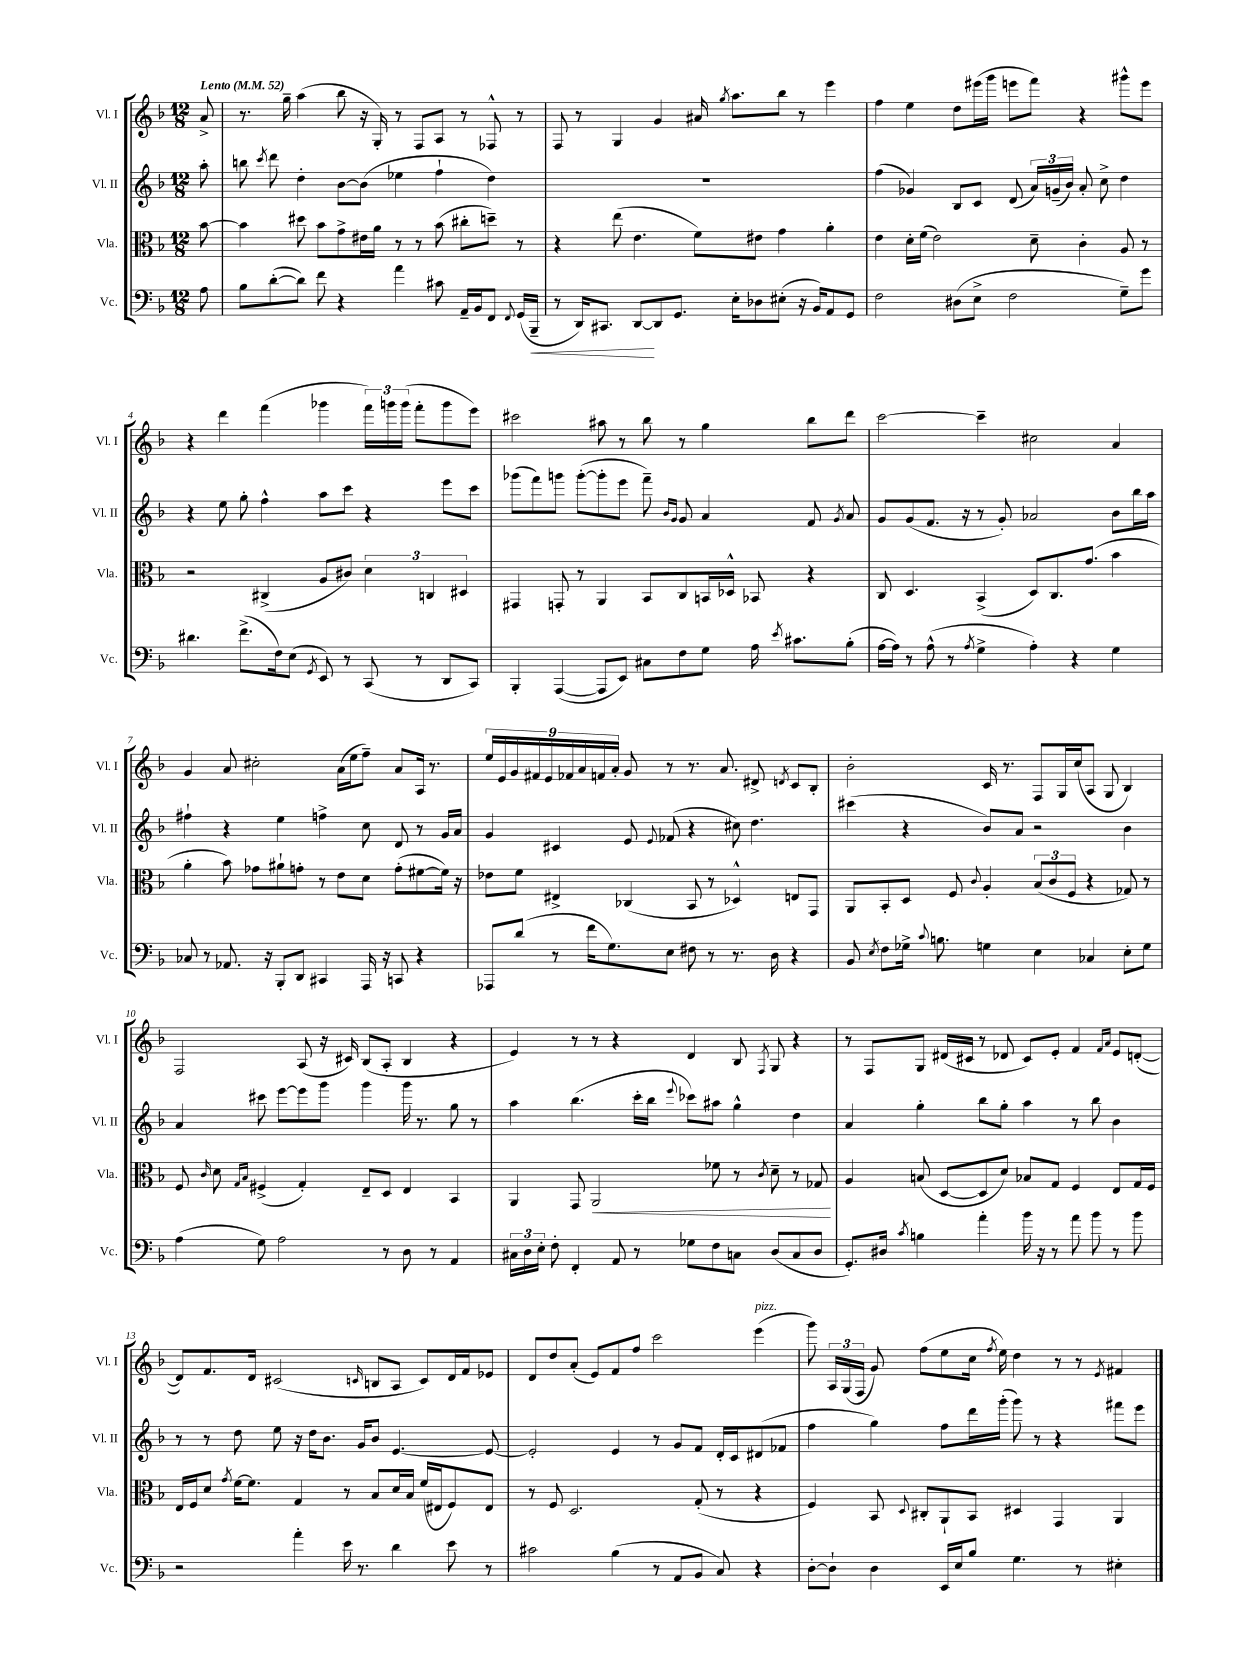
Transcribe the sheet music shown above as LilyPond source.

<<
\new StaffGroup <<
\new Staff = "s0" \with { instrumentName = "Vl. I" shortInstrumentName = "Vl. I" } {
    \clef treble \key f \major \numericTimeSignature \time 12/8 \partial 8 \tempo "Lento" 4 = 52
    \autoBeamOff a'8-> |
    r8. g''16-- a''4( bes''8 r16 g16-.) r8 f8[ a8] r8 fes8-^ r8 |
    f8 r8 g4 g'4 ais'16 \acciaccatura { g''8 } a''8.[ bes''8] r8 e'''4 |
    f''4 e''4 d''8[ eis'''16( g'''16] e'''8[ f'''8]) r4 gis'''8[-^ e'''8] |
    r4 d'''4 f'''4( ges'''4 \tuplet 3/2 { f'''16[) g'''16 g'''16]( } f'''8[-. g'''8 e'''8]) |
    cis'''2 ais''8 r8 bes''8 r8 g''4 bes''8[ d'''8] |
    c'''2~ c'''4-- cis''2 a'4 |
    g'4 a'8 cis''2-. a'16[( e''16 f''8]--) a'8[ a16] r8. |
    \tuplet 9/8 { e''16[ e'16 g'16 fis'16 e'16 fes'16 a'16 f'16 a'16]-. } g'8 r8 r8. a'8. dis'8-> \acciaccatura { d'8 } c'8[ bes8]-. |
    bes'2-. c'16 r8. f8[ g16 c''16( a8] g8 bes4) |
    f2 a8( r16 cis'16) bes8[( a8]-. bes4 r4 |
    e'4) r8 r8 r4 d'4 bes8 \acciaccatura { f8 } g8 r4 |
    r8 f8[ g8] dis'16[( cis'16] r8 des'8 cis'8[) e'8]-. f'4 \grace { f'16[ a'16] } e'8[ d'8]~-.( |
    d'8[) f'8. d'16] cis'2( \grace { c'16 } b8[ a8] c'8[) d'16 f'16 ees'8] |
    d'8[ d''8 a'8]-.( e'8[) f'8 f''8] c'''2 e'''4^\markup { \italic "pizz." }( |
    g'''8) \tuplet 3/2 { a16[ g16( f16] } g'8) f''8[( e''8 c''16] \acciaccatura { f''8 } e''16) d''4 r8 r8 \acciaccatura { e'8 } fis'4 \bar "|." |
}
\new Staff = "s1" \with { instrumentName = "Vl. II" shortInstrumentName = "Vl. II" } {
    \clef treble \key f \major \numericTimeSignature \time 12/8 \partial 8
    \autoBeamOff a''8-. |
    b''8 \acciaccatura { c'''8 } d'''8 d''4-. bes'8[~ bes'8]( ees''4 f''4-! d''4) |
    R1. |
    f''4( ges'4) bes8[ c'8] d'8( \tuplet 3/2 { a'16[) g'16--( bes'16]) } a'8-. c''8-> d''4 |
    r4 e''8 g''8-. f''4-^ a''8[ c'''8] r4 e'''8[ c'''8] |
    ges'''8[( f'''8) g'''8] g'''8[~-.( g'''8-. e'''8] f'''8--) \grace { bes'16[ g'16] } g'8 a'4 f'8 \acciaccatura { g'8 } a'8 |
    g'8[ g'8( f'8.] r16 r8 g'8-.) aes'2 bes'8[ bes''16 a''16] |
    fis''4-! r4 e''4 f''4-> c''8 d'8 r8 g'16[ a'16] |
    g'4 cis'4 e'8 \appoggiatura { e'8 } fes'8( r4 cis''8) d''4. |
    cis'''4( r4 bes'8[) a'8] r2 bes'4 |
    a'4 cis'''8 e'''8[~ e'''8 g'''8] g'''4 g'''16 r8. g''8 r8 |
    a''4 bes''4.( c'''16[-. bes''16] \appoggiatura { e'''8 } ces'''8[) ais''8] g''4-^ d''4 |
    a'4 g''4-. bes''8[ g''8]-. a''4 r8 bes''8 bes'4 |
    r8 r8 d''8 e''8 r16 d''16[ bes'8.] g'16[ bes'8] e'4.~ e'8~ |
    e'2-. e'4 r8 g'8[ f'8] d'16[-. c'16 dis'8( fes'8] |
    f''4 g''4) f''8[ d'''16 g'''16]-.( g'''8) r8 r4 fis'''8[ e'''8] \bar "|." |
}
\new Staff = "s2" \with { instrumentName = "Vla." shortInstrumentName = "Vla." } {
    \clef alto \key f \major \numericTimeSignature \time 12/8 \partial 8
    \autoBeamOff bes'8~ |
    bes'4 dis''8 bes'8[ g'8-> eis'16 a'16] r8 r8 bes'8( cis''8[-. d''8]--) r8 |
    r4 e''8( e'4. f'8[) eis'8] g'4 a'4-. |
    e'4 d'16[-. f'16]( e'2) d'8-- c'4-. a8 r8 |
    r2 cis4->( a8[ cis'8]) \tuplet 3/2 { d'4 c4 dis4 } |
    gis,4 g,8-. r8 a,4 bes,8[ c8 b,16 des16]-^ bes,8 r4 |
    c8 d4. bes,4->( d8[) c8. g'8.]( bes'4 |
    a'4-. bes'8) ges'8[ ais'8-! g'8]-. r8 e'8[ d'8] g'8[-.( fis'8~ fis'16]) r16 |
    ees'8[ f'8] eis4-> ces4( bes,8 r8 des4-^) e8[ g,8] |
    a,8[ bes,8-. d8] f8 \appoggiatura { c'8 } a4-. \tuplet 3/2 { bes8[( c'8 f8] } r4 ges8) r8 |
    f8 \grace { c'16 } d'8 \grace { g16[ bes16] } fis4->( g4-.) e8[-- d8] e4 bes,4 |
    a,4 g,8 a,2\< fes'8 r8 \acciaccatura { c'8 } d'8-- r8 ges8\! |
    a4 b8( d8[~ d8 d'8]) bes8[ g8] f4 e8[ g16 f16] |
    e16[ f16 d'8] \acciaccatura { g'8 } f'16[~ f'8.] g4 r8 bes8[ d'16 bes16] f'16[( eis16 f8) eis8] |
    r8 f8 d2. g8-.( r8 r4 |
    f4) bes,8 \appoggiatura { d8 } cis8[-. a,8-! bes,8] dis4 g,4 a,4 \bar "|." |
}
\new Staff = "s3" \with { instrumentName = "Vc." shortInstrumentName = "Vc." } {
    \clef bass \key f \major \numericTimeSignature \time 12/8 \partial 8
    \autoBeamOff a8 |
    bes8[ d'8~-.( d'8]) f'8 r4 a'4 cis'8 a,16[-- bes,16 f,8] \appoggiatura { f,8 } g,16[( bes,,16]--\< |
    r8 d,16[) cis,8.] d,8[~\! d,8 g,8.] e16[-. des8 eis8]-.( r16 bes,16[) a,8 g,8] |
    f2 dis8[( e8]-> f2 g8[--) g'8] |
    dis'4. f'8.[->( f16) e8]( \acciaccatura { g,8 } e,8) r8 c,8( r8 d,8[ c,8]) |
    bes,,4-. a,,4~( a,,8[ e,8]) cis8[ f8 g8] a16 \acciaccatura { e'8 } cis'8.[ bes8]-.( |
    a16[~ a16]) r8 a8-^( r8 \acciaccatura { a8 } g4-> a4-.) r4 g4 |
    ces8 r8 aes,8. r16 bes,,8[-. d,8] cis,4 a,,16 r16 c,8 r4 |
    aes,,8[ d'8]( r8 f'16[ g8.) e8] fis8 r8 r8. d16 r4 |
    bes,8 \acciaccatura { e8 } f8[ ges16]-> \appoggiatura { c'8 } b8. g4 e4 ces4 e8[-. g8] |
    a4( g8) a2 r8 d8 r8 a,4 |
    \tuplet 3/2 { cis16[ d16 e16]-. } f8-. f,4-. a,8 r8 ges8[ f8 c8] d8[( c8 d8] |
    g,8.[-.) dis16] \acciaccatura { c'8 } b4 a'4-. bes'16 r16 r8 a'8 bes'8 r8 bes'8 |
    r2 a'4-. e'16 r8. d'4 e'8 r8 |
    cis'2 bes4( r8 a,8[ bes,8] c8) r4 |
    d8[~-. d8]-! d4 e,16[ e16 bes8] g4. r8 eis4-. \bar "|." |
}
>>
>>
